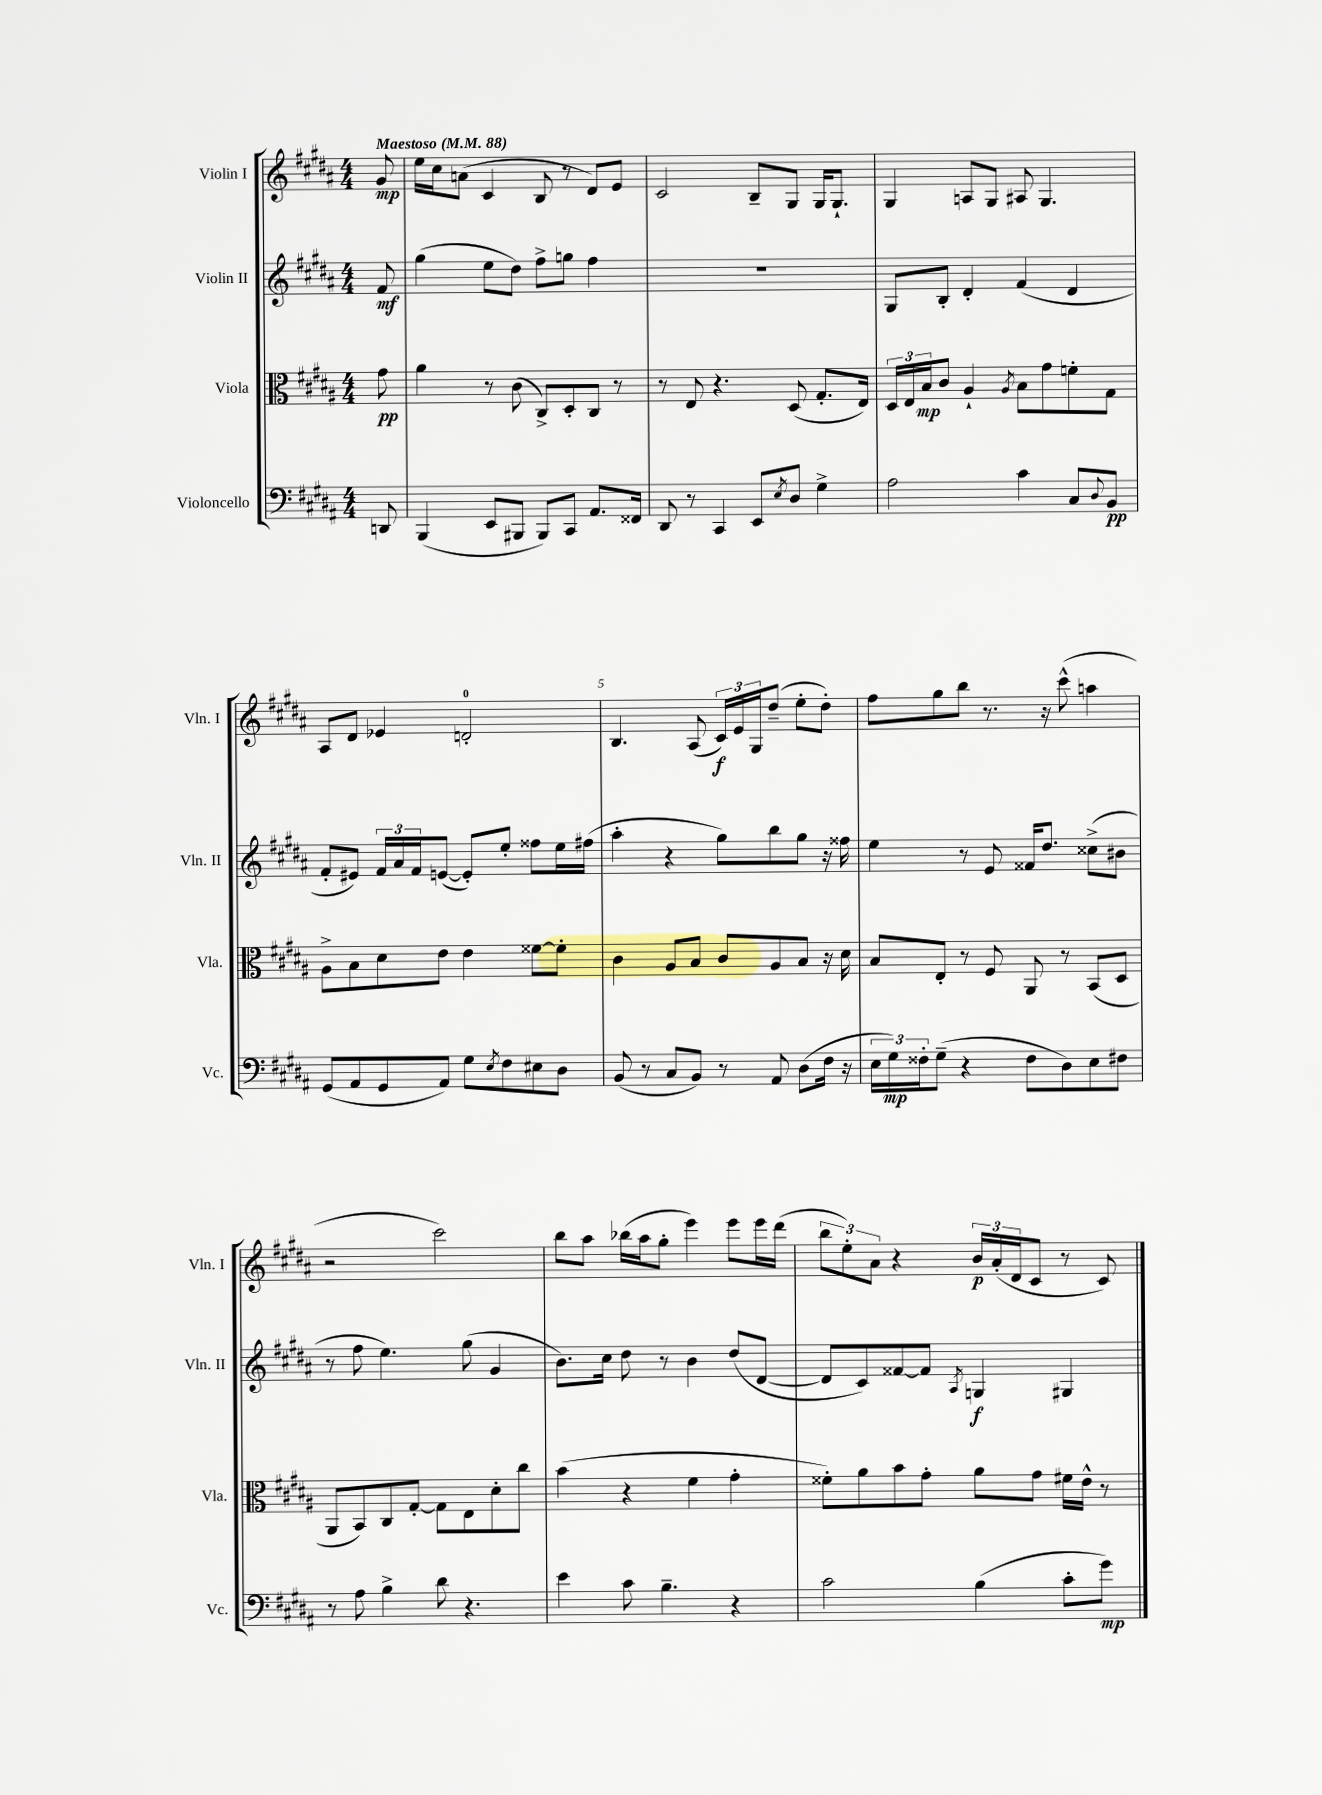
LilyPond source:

<<
\new StaffGroup <<
\new Staff = "s0" \with { instrumentName = "Violin I" shortInstrumentName = "Vln. I" } {
    \clef treble \key b \major \numericTimeSignature \time 4/4 \partial 8 \tempo "Maestoso" 4 = 88
    gis'8\mp |
    e''16 cis''16 a'8( cis'4 b8 r8 dis'8) e'8 |
    cis'2 b8-- gis8 gis16 gis8.-! |
    gis4 a8 gis8 ais8 gis4. |
    ais8 dis'8 ees'4 d'2-0-. |
    b4. ais8( \tuplet 3/2 { cis'16\f) e'16 gis16 } dis''8--( e''8-. dis''8-.) |
    fis''8 gis''8 b''8 r8. r16 cis'''8-^( a''4 |
    r2 cis'''2) |
    b''8 ais''8 bes''16( ais''16 gis''8-. e'''4) e'''8 e'''16 dis'''16( |
    \tuplet 3/2 { b''8 e''8-.) ais'8 } r4 \tuplet 3/2 { b'16\p ais'16-.( dis'16 } cis'8 r8 cis'8) \bar "|." |
}
\new Staff = "s1" \with { instrumentName = "Violin II" shortInstrumentName = "Vln. II" } {
    \clef treble \key b \major \numericTimeSignature \time 4/4 \partial 8
    fis'8\mf |
    gis''4( e''8 dis''8) fis''8-> g''8 fis''4 |
    R1 |
    gis8 b8-. dis'4-. fis'4( dis'4 |
    fis'8-. eis'8) \tuplet 3/2 { fis'16 ais'16 fis'16 } e'8~( e'8-.) e''8-. fisis''8 e''16 fis''16( |
    ais''4-. r4 gis''8) b''8 gis''8 r16 fisis''16 |
    e''4 r8 e'8 fisis'16 dis''8. cisis''8->( bis'8 |
    r8 fis''8 e''4.) gis''8( gis'4 |
    b'8.) cis''16 dis''8 r8 b'4 dis''8( dis'8~ |
    dis'8 cis'8) fisis'8~ fisis'8 \acciaccatura { ais8 } g4\f gis4 \bar "|." |
}
\new Staff = "s2" \with { instrumentName = "Viola" shortInstrumentName = "Vla." } {
    \clef alto \key b \major \numericTimeSignature \time 4/4 \partial 8
    gis'8\pp |
    ais'4 r8 cis'8( cis8->) dis8-. cis8 r8 |
    r8 e8 r4. dis8( gis8.-. e16) |
    \tuplet 3/2 { dis16 e16 b16\mp } cis'8 ais4-! \acciaccatura { ais8 } b8 gis'8 f'8-. gis8 |
    ais8-> b8 dis'8 e'8 e'4 fisis'8~ fisis'8-. |
    cis'4 ais8 b8 cis'8 ais8 b8 r16 dis'16 |
    b8 e8-. r8 fis8 ais,8 r8 b,8( dis8 |
    ais,8 b,8) cis8 gis8~-. gis8 e8 dis'8-. cis''8 |
    b'4( r4 fis'4 gis'4-. |
    fisis'8-.) ais'8 b'8 gis'8-. ais'8 gis'8 fis'16 e'16-^ r8 \bar "|." |
}
\new Staff = "s3" \with { instrumentName = "Violoncello" shortInstrumentName = "Vc." } {
    \clef bass \key b \major \numericTimeSignature \time 4/4 \partial 8
    d,8 |
    b,,4( e,8 bis,,8 bis,,8) cis,8 ais,8. fisis,16 |
    dis,8 r8 cis,4 e,8 \acciaccatura { e8 } dis8 gis4-> |
    ais2 cis'4 cis8 \appoggiatura { dis8 } b,8\pp |
    gis,8( ais,8 gis,8 ais,8) gis8 \acciaccatura { e8 } fis8 eis8 dis8 |
    b,8( r8 cis8 b,8) r8 ais,8 dis8( fis16 r16 |
    \tuplet 3/2 { e16 gis16\mp) fisis16-. } gis8--( r4 fisis8 dis8) e8 fis8 |
    r8 ais8 b4-> dis'8 r4. |
    e'4 cis'8 b4.-- r4 |
    cis'2 b4( cis'8-. gis'8\mp) \bar "|." |
}
>>
>>
\layout { \context { \Score \override BarNumber.break-visibility = ##(#f #t #t) barNumberVisibility = #(every-nth-bar-number-visible 5) } }
